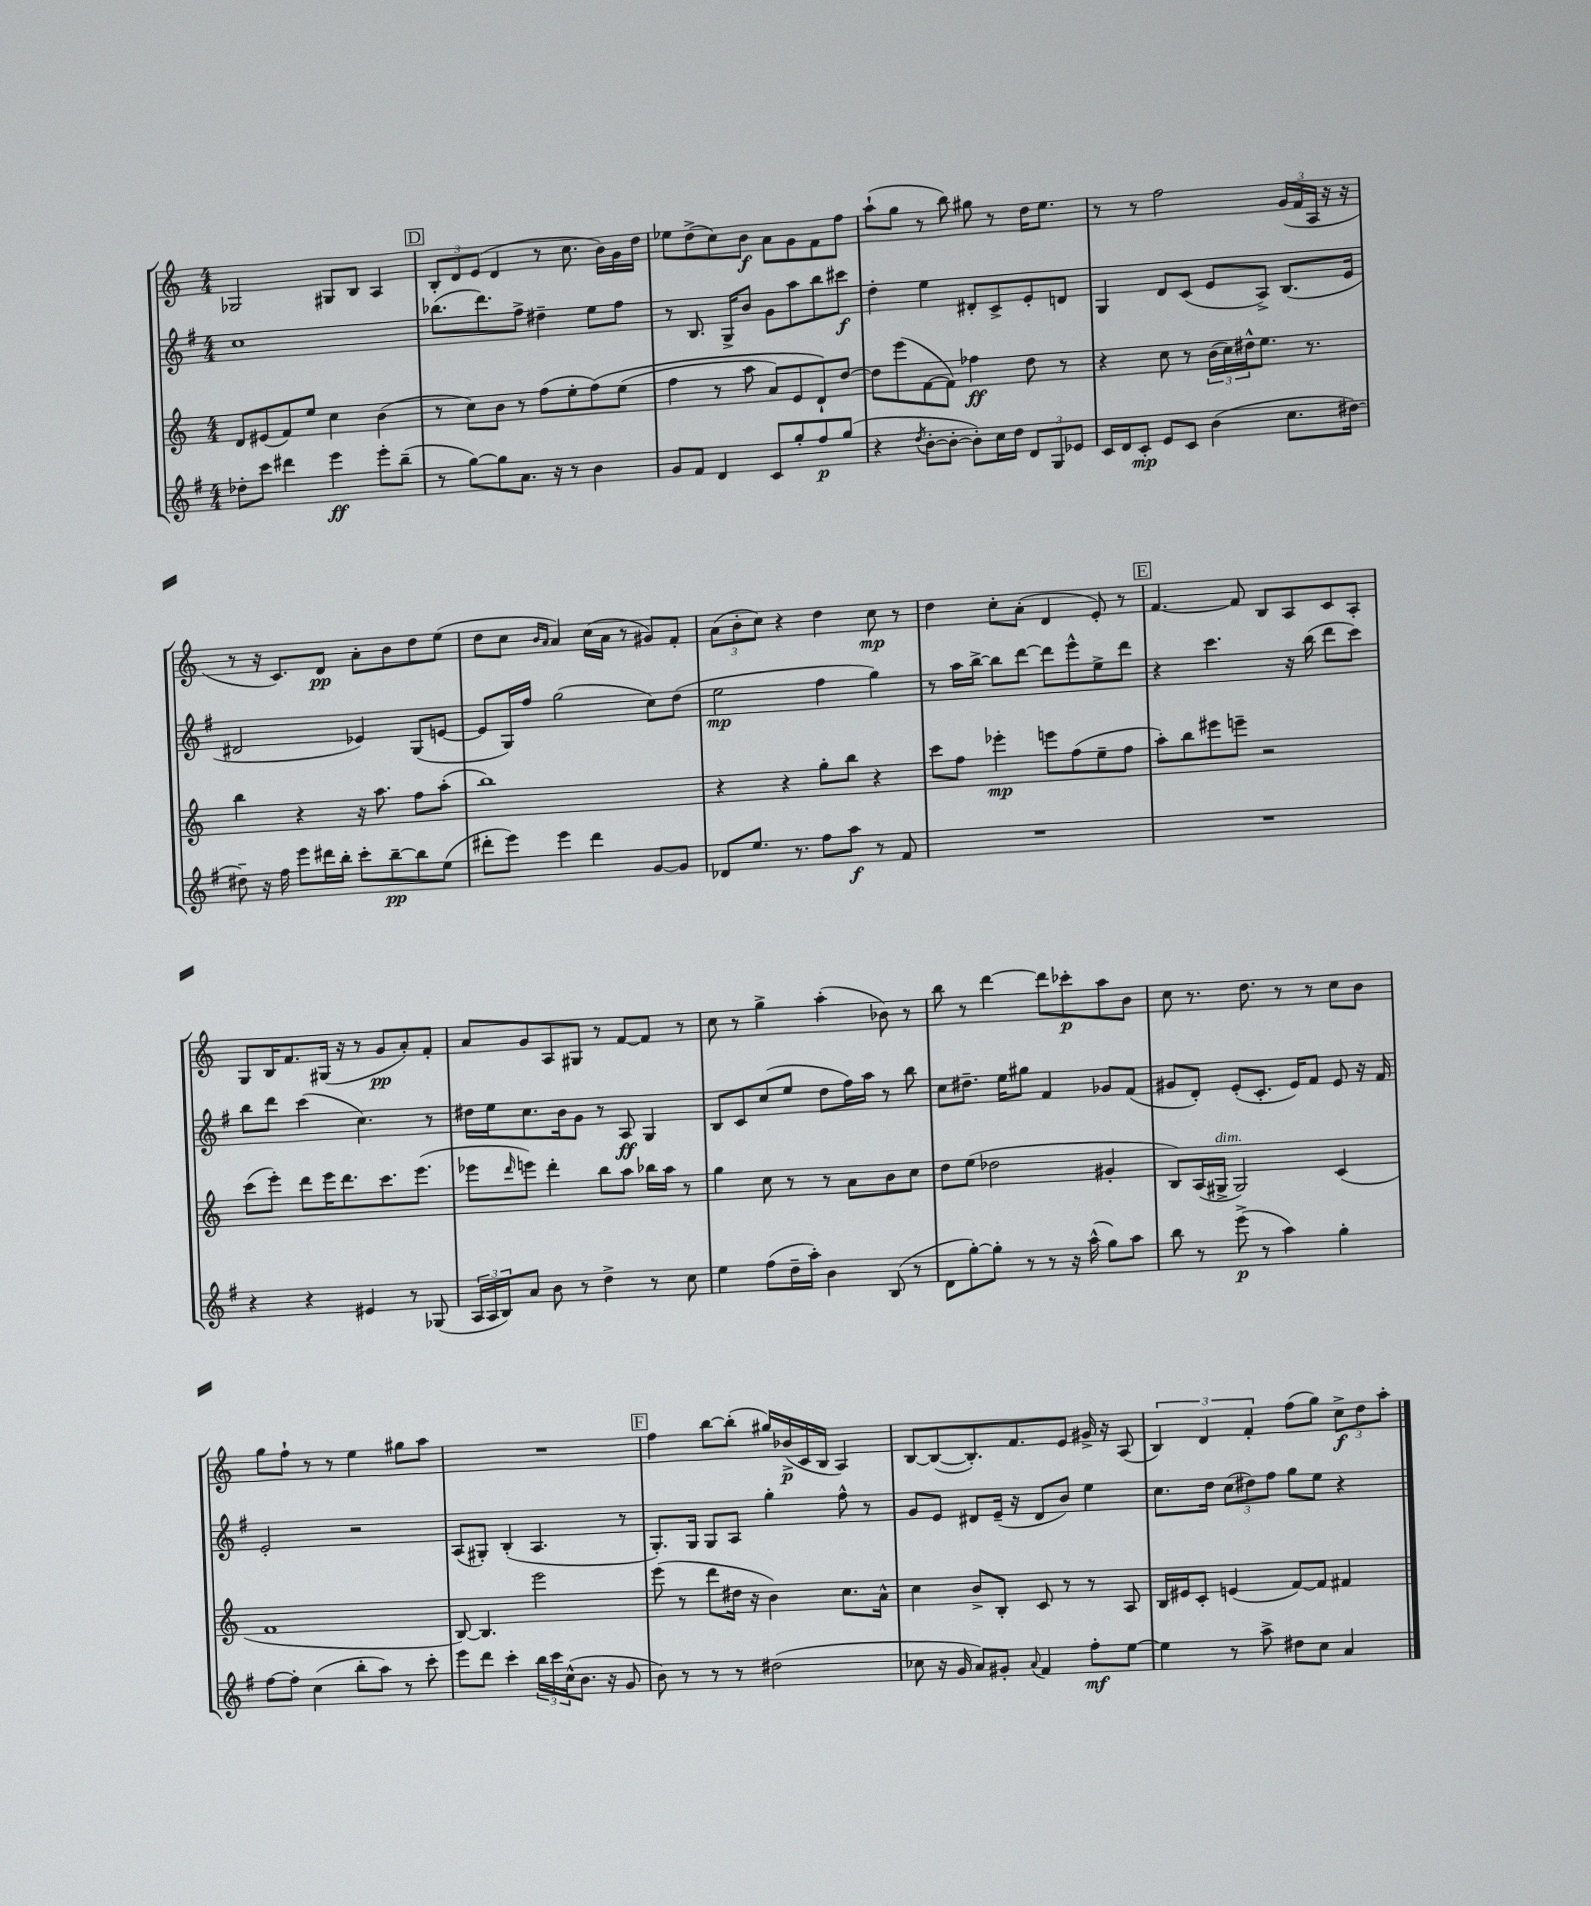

**kern	**kern	**kern	**kern
*staff4	*staff3	*staff2	*staff1
*clefG2	*clefG2	*clefG2	*clefG2
*k[f#]	*k[]	*k[f#]	*k[]
*M4/4	*M4/4	*M4/4	*M4/4
8dd-'	8d	1cc	2G-
8ccc	(8e#	.	.
4ddd#	8f)	.	.
.	8ee	.	.
4eee	4cc	.	8G#
.	.	.	8B
8eee'	(4b	.	4A
(8bb~	.	.	.
=	=	=	=
8r	8r	(8.bb-	12B'
.	.	.	12d
[8gg)	8cc)	.	.
.	.	.	(12e
.	.	8.ddd)	.
8gg]	8b	.	4d
8.a	8r	8ff#^	.
.	(8ff	4dd#~	8r
16r	.	.	.
8r	8ee'	.	8.cc
4b	&(8ff)	8ee	.
.	.	.	16b)
.	(8ee	8ff#	16g
.	.	.	16dd
=	=	=	=
8g	4ff	8r	8ee-
8f#	.	8.B	(8dd^
4d	8r	.	8cc)
.	.	16G^	.
.	8aa	8b	8b
8c	8a)	8g	8a
8gg'	8e	8aa	8g
8ff#	8d`&)	8bb	8f
(8gg	[8dd	8ccc#	8ff
=	=	=	=
4r	8dd]	4dd'	(8aa`
.	(8eee	.	8gg
8qdd	.	.	.
[8b'	[8f	4ee	8r
8b'_	8f])	.	8bb)
8b'])	4ff-	8d#'	8gg#
16cc	.	8c^	8r
16dd	.	.	.
12d	8dd	8e'	16dd
.	.	.	8.ee
12G	.	.	.
.	8r	8d	.
12e-	.	.	.
=	=	=	=
16c	4r	4G	8r
16d	.	.	.
8c'	.	.	8r
8e	8cc	8d	2ff
8c	8r	(8c	.
(4b	(24b	8e	.
.	24cc)	.	.
.	24dd#^^	.	.
.	8.ee	8A^)	.
8.cc	.	(8.B	(24g
.	.	.	24f
.	8.r	.	.
.	.	.	24A
.	.	.	16r
[16dd#)	.	16e	16r
=	=	=	=
8dd#~]	4bb	2d#	8r
16r	.	.	16r
16ff#	.	.	8.c)
8eee	4r	.	.
16ddd#	.	.	8d
16bb'	.	.	.
8ccc'	16r	4e-)	8a'
.	8.aa	.	.
[8bb~	.	.	8b
8bb]	8ff	(8G	8dd
(8ee	(8aa'	[8e	(8ee
=	=	=	=
8ddd#'	1bb)	8e]	8dd
8eee)	.	16G)	8cc
.	.	16ff#	.
.	.	.	16qqb
.	.	.	16qqa
4eee	.	(2gg	4a)
4ddd#	.	.	(16cc
.	.	.	16a
.	.	.	8r
[8g	.	8cc)	8g#)
8g]	.	(8dd	8f'
=	=	=	=
8d-	4r	2ee	(12a
.	.	.	12b'
8.ee	.	.	.
.	.	.	12cc)
.	4r	.	4r
8.r	.	.	.
8ff#	8gg'	4ff#	4dd
8aa	8bb	.	.
8r	4r	4gg)	8cc
8f#	.	.	8r
=	=	=	=
1r	8ccc	8r	4dd
.	8ff	16aa	.
.	.	[16bb^	.
.	4eee-'	8bb]	8cc'
.	.	[8ddd	(8a'
.	8eee	8ddd]	4d
.	(8ff	8eee^^	.
.	8ee~	8ee^	8e')
.	8ff	8ddd	8r
=	=	=	=
1r	8aa')	4r	[4.f
.	8bb	.	.
.	8eee#	4.ccc	.
.	8eee~	.	8f]
.	2r	.	8B
.	.	16r	8A
.	.	(16bb	.
.	.	8ddd	8c
.	.	8ccc)	8A'
=	=	=	=
4r	(8ccc	8bb	8G
.	8eee')	8ddd	16B
.	.	.	8.f
4r	8ddd	(4ccc	.
.	16eee	.	(16G#
.	8.ddd	.	16r
4e#	.	4.cc)	8r
.	8.ccc	.	8g
8r	.	.	8a')
.	(8.eee	.	.
(8G-	.	8r	8f'
=	=	=	=
24A	8eee-	16dd#	8a
24A	.	.	.
.	.	16ee	.
24B)	.	.	.
.	16qqddd	.	.
8a	8eee)	8.cc	8g
8b	4ddd'	.	8A
.	.	16b	.
8r	.	8g	8G#
4dd^	8bb	8r	8r
.	8aa	8A	[8f
8r	16bb-	4G	8f]
.	16aa	.	.
8cc	8r	.	8r
=	=	=	=
4ee	4gg	8B	8cc
.	.	8c	8r
(8ff#	8cc	(8cc	4gg^
16dd~	8r	8ee	.
16aa')	.	.	.
4b	8r	8dd	(4aa'
.	8a	16ff#)	.
.	.	16aa	.
(8B	8b	8r	8b-)
8r	8cc	8bb	8r
=	=	=	=
8d	8dd	8cc	8bb
[8gg')	(8ee	8.dd#~	8r
8gg']	2dd-	.	[4ddd
.	.	16ee	.
8r	.	8gg#	.
8r	.	4f#	8ddd]
16r	.	.	8ccc-'
(16aa^^	.	.	.
8gg)	4g#'	8g-	8aa
8aa	.	(8f#	8b
=	=	=	=
8bb	8B)	8g#	8cc
8r	(16A	8d')	8.r
.	16G#^	.	.
(8eee^	2G#)	(8e'	.
.	.	.	8.dd
8r	.	8.c'	.
4aa)	.	.	8r
.	.	16e)	.
.	.	8f#	8r
4gg'	(4c	8e	8cc
.	.	16r	8b
.	.	16f#	.
=	=	=	=
[8ff#	1f	2e'	8gg
8ff#']	.	.	8ff`
(4cc	.	.	8r
.	.	.	8r
8bb'	.	2r	4ee
8aa)	.	.	.
8r	.	.	8gg#
8ccc'	.	.	8aa
=	=	=	=
8eee	[8B)	(8A	1r
8ddd	4.B]	8G#')	.
4ccc'	.	(4B'	.
24bb	2eee	4.A	.
24ccc	.	.	.
(24cc^^	.	.	.
8.b	.	.	.
16r	.	.	.
8g	.	8r	.
=	=	=	=
8b)	(8eee	8.G')	4ff
8r	8r	.	.
.	.	16G	.
8r	8ddd	8G	[8bb
8r	16dd#	8A	(8bb']
.	16r	.	.
(2dd#	4b)	4gg'	16gg#)
.	.	.	(16b-^
.	.	.	16c
.	.	.	16B
.	8.cc	8ff#^^	4A)
.	.	8r	.
.	16a^^	.	.
=	=	=	=
8cc-	4cc	8g	[8B
16r	.	8e	(8B_
16g	.	.	.
8a)	8b^	8d#	8.B'])
8g#'	8B'	(16e~	.
.	.	16r	8.f
8qqa	.	.	.
4f#	8c	8d#	.
.	8r	8b)	8e
8ff#'	8r	4ee	16g#^
.	.	.	16r
[8ee	8A	.	(8A
=	=	=	=
4ee]	16B	8.cc	6B)
.	16e#	.	.
.	8c'	.	.
.	.	.	6d
.	.	16dd	.
8r	(4e	(12cc	.
.	.	12dd#)	6f'
8aa^	.	.	.
.	.	12ff#	.
8dd#	[8f)	8gg	(8ff
8cc	8f]	8ee	8gg)
4a	4f#	4r	12cc^
.	.	.	12dd
.	.	.	12aa'
==	==	==	==
*-	*-	*-	*-
